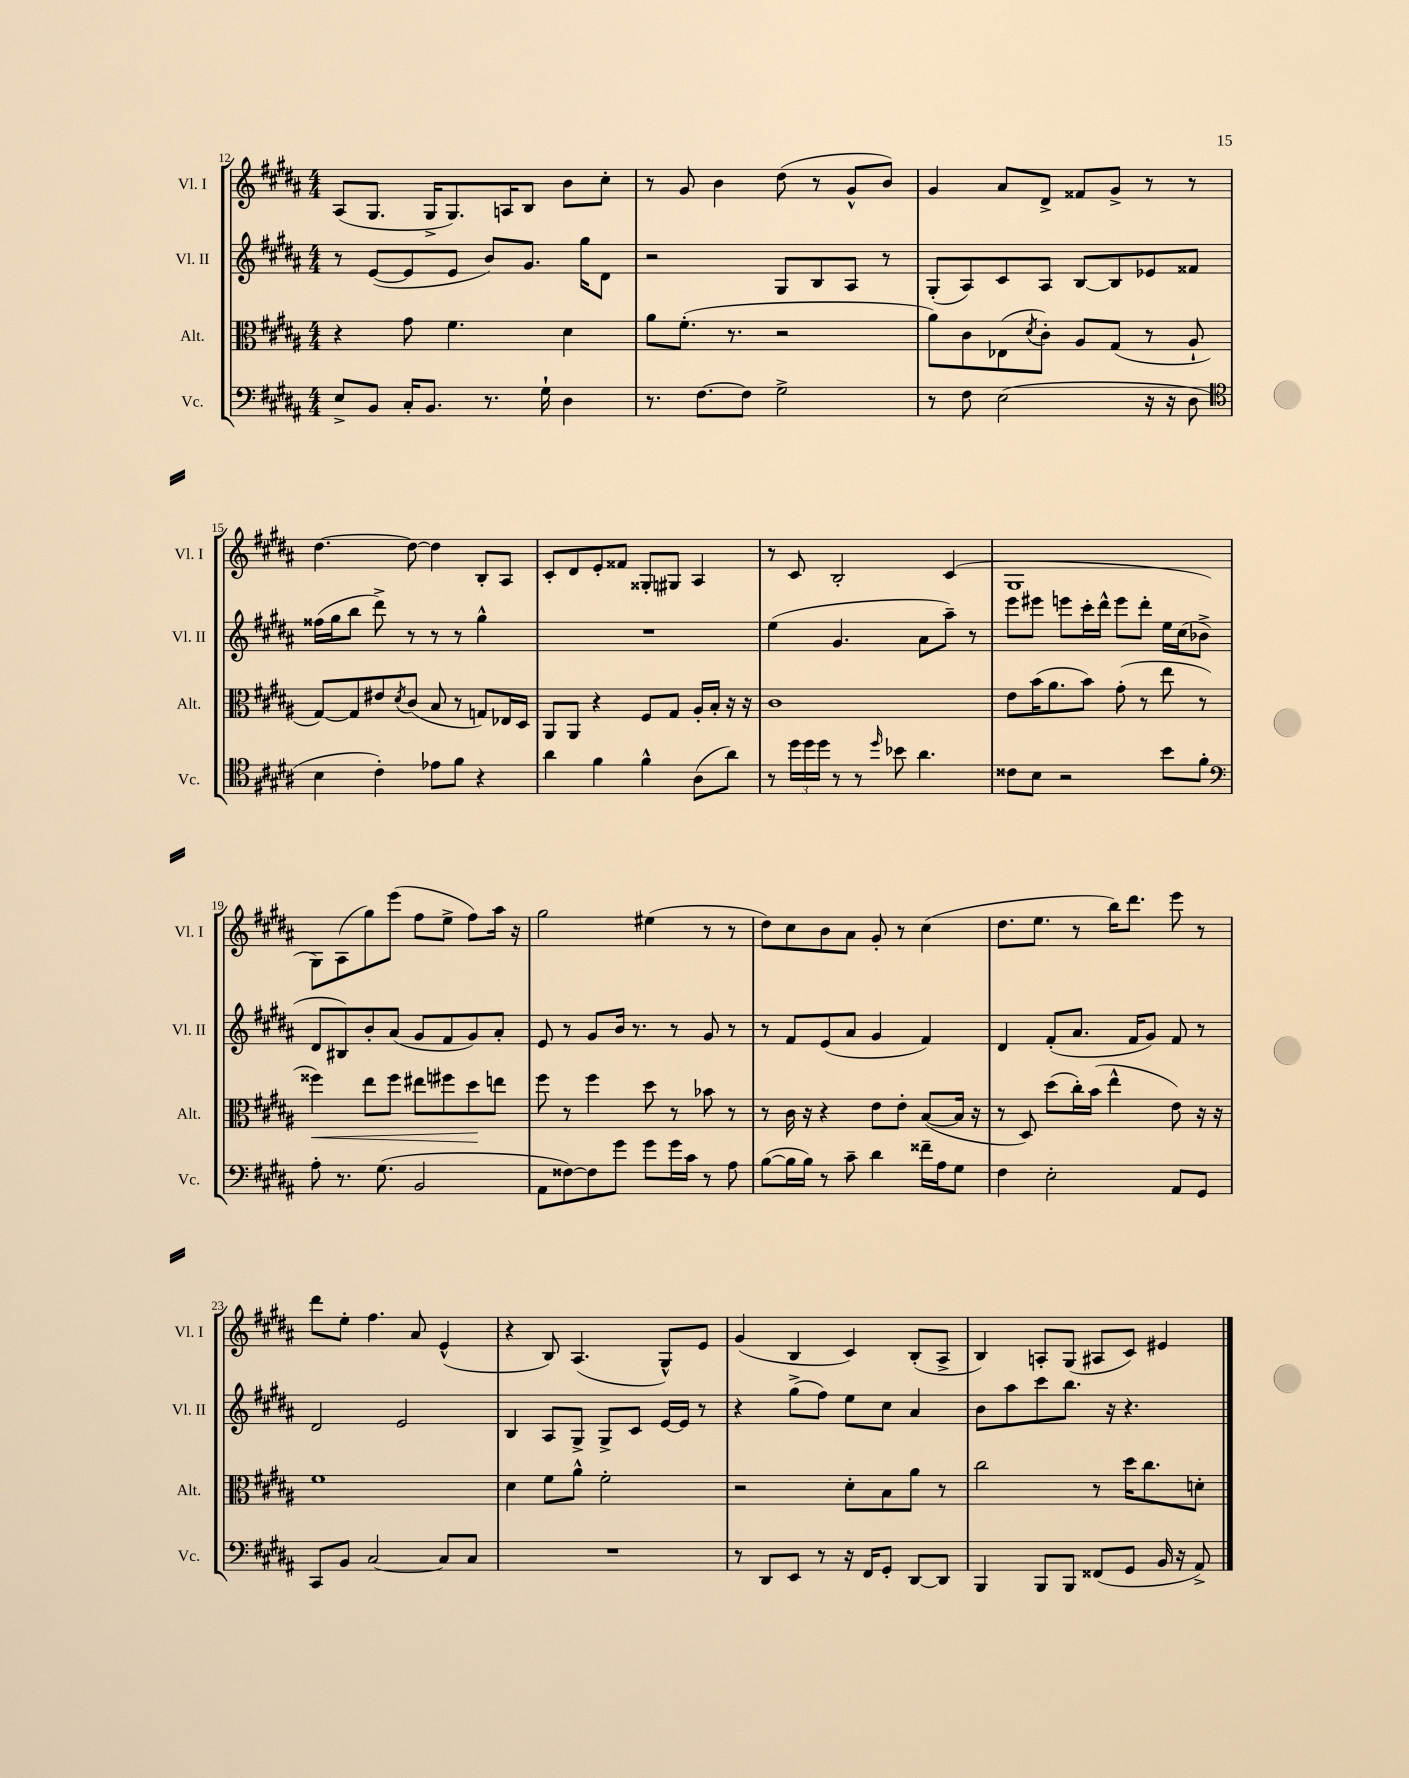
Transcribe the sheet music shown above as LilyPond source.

<<
\new StaffGroup <<
\new Staff = "s0" \with { instrumentName = "Vl. I" shortInstrumentName = "Vl. I" } {
    \clef treble \key b \major \numericTimeSignature \time 4/4
    ais8( gis8. gis16-> gis8.) a16 b8 b'8 cis''8-. |
    r8 gis'8 b'4 dis''8( r8 gis'8-^ b'8) |
    gis'4 ais'8 dis'8-> fisis'8 gis'8-> r8 r8 |
    dis''4.~ dis''8~ dis''4 b8-. ais8 |
    cis'8-. dis'8 e'8-. fisis'8 gisis8-. gis8 ais4 |
    r8 cis'8 b2-. cis'4( |
    gis1 |
    gis8) ais8( gis''8) e'''8( fis''8 e''8-> fis''8) ais''16 r16 |
    gis''2 eis''4( r8 r8 |
    dis''8) cis''8 b'8 ais'8 gis'8-. r8 cis''4( |
    dis''8. e''8. r8 b''16) dis'''8. e'''8 r8 |
    dis'''8 e''8-. fis''4. ais'8 e'4-^( |
    r4 b8) ais4.( gis8-^) e'8 |
    gis'4( b4 cis'4) b8-.( ais8-> |
    b4) a8-. gis8( ais8 cis'8) eis'4 \bar "|." |
}
\new Staff = "s1" \with { instrumentName = "Vl. II" shortInstrumentName = "Vl. II" } {
    \clef treble \key b \major \numericTimeSignature \time 4/4
    r8 e'8~( e'8 e'8 b'8) gis'8. gis''16 dis'8 |
    r2 gis8 b8 ais8 r8 |
    gis8-.( ais8) cis'8 ais8 b8~ b8 ees'8 fisis'8 |
    fisis''16( gis''16 b''8 dis'''8->) r8 r8 r8 gis''4-^ |
    R1 |
    e''4( gis'4. ais'8 ais''8--) r8 |
    e'''8 eis'''8 e'''8 cis'''16-. dis'''16-^ e'''8 dis'''8-. e''16 cis''16( bes'8-> |
    dis'8 bis8) b'8-. ais'8( gis'8 fis'8 gis'8) ais'8-. |
    e'8 r8 gis'8 b'16 r8. r8 gis'8 r8 |
    r8 fis'8 e'8( ais'8 gis'4 fis'4) |
    dis'4 fis'8-.( ais'8. fis'16 gis'8) fis'8 r8 |
    dis'2 e'2 |
    b4 ais8 gis8-> gis8-> cis'8 e'16~ e'16 r8 |
    r4 gis''8->( fis''8) e''8 cis''8 ais'4 |
    b'8 ais''8 cis'''8 b''8. r16 r4. \bar "|." |
}
\new Staff = "s2" \with { instrumentName = "Alt." shortInstrumentName = "Alt." } {
    \clef alto \key b \major \numericTimeSignature \time 4/4
    r4 gis'8 fis'4. dis'4 |
    ais'8 fis'8.-.( r8. r2 |
    ais'8) cis'8 ees8( \acciaccatura { dis'8 } cis'8-.) ais8 gis8( r8 ais8-! |
    gis8~) gis8 eis'8 \acciaccatura { dis'8 } cis'8( b8 r8 g8) ees16 dis16 |
    ais,8 ais,8 r4 fis8 gis8 ais16-. b16-. r16 r16 |
    cis'1 |
    e'8 b'16( ais'8. b'8) gis'8-.( r8 e''8 r8 |
    fisis''4\<) e''8 fisis''8 eis''8 fis''8 dis''8\! e''8 |
    fis''8 r8 fis''4 dis''8 r8 bes'8 r8 |
    r8 cis'16 r16 r4 e'8 e'8-. b8~( b16 r16 |
    r8 dis8) dis''8( cis''16-.) b'16( e''4-^ e'8) r16 r16 |
    fis'1 |
    dis'4 fis'8 ais'8-^ fis'2-. |
    r2 dis'8-. b8 ais'8 r8 |
    cis''2 r8 dis''16 cis''8. d'8-. \bar "|." |
}
\new Staff = "s3" \with { instrumentName = "Vc." shortInstrumentName = "Vc." } {
    \clef bass \key b \major \numericTimeSignature \time 4/4
    e8-> b,8 cis16-. b,8. r8. gis16-! dis4 |
    r8. fis8.~ fis8 gis2-> |
    r8 fis8 e2( r16 r16 dis8 |
    \clef tenor b4 cis'4-.) ees'8 fis'8 r4 |
    ais'4 fis'4 fis'4-^ ais8( ais'8) |
    r8 \tuplet 3/2 { dis''16 dis''16 dis''16 } r8 r8 \grace { dis''16 } bes'8 ais'4. |
    cisis'8 b8 r2 b'8 fis'8-. |
    \clef bass ais8-. r8. gis8.( b,2 |
    ais,8 fisis8~) fisis8 gis'8 gis'8 gis'16 cis'16 r8 ais8 |
    b8~( b16 b16) r8 cis'8-- dis'4 fisis'16-- ais16 gis8 |
    fis4 e2-. ais,8 gis,8 |
    cis,8 b,8 cis2~ cis8 cis8 |
    R1 |
    r8 dis,8 e,8 r8 r16 fis,16 gis,8-. dis,8~ dis,8 |
    b,,4 b,,8 b,,8 fisis,8( gis,8 b,16 r16 ais,8->) \bar "|." |
}
>>
>>
\layout { \context { \Score currentBarNumber = #12 } }
